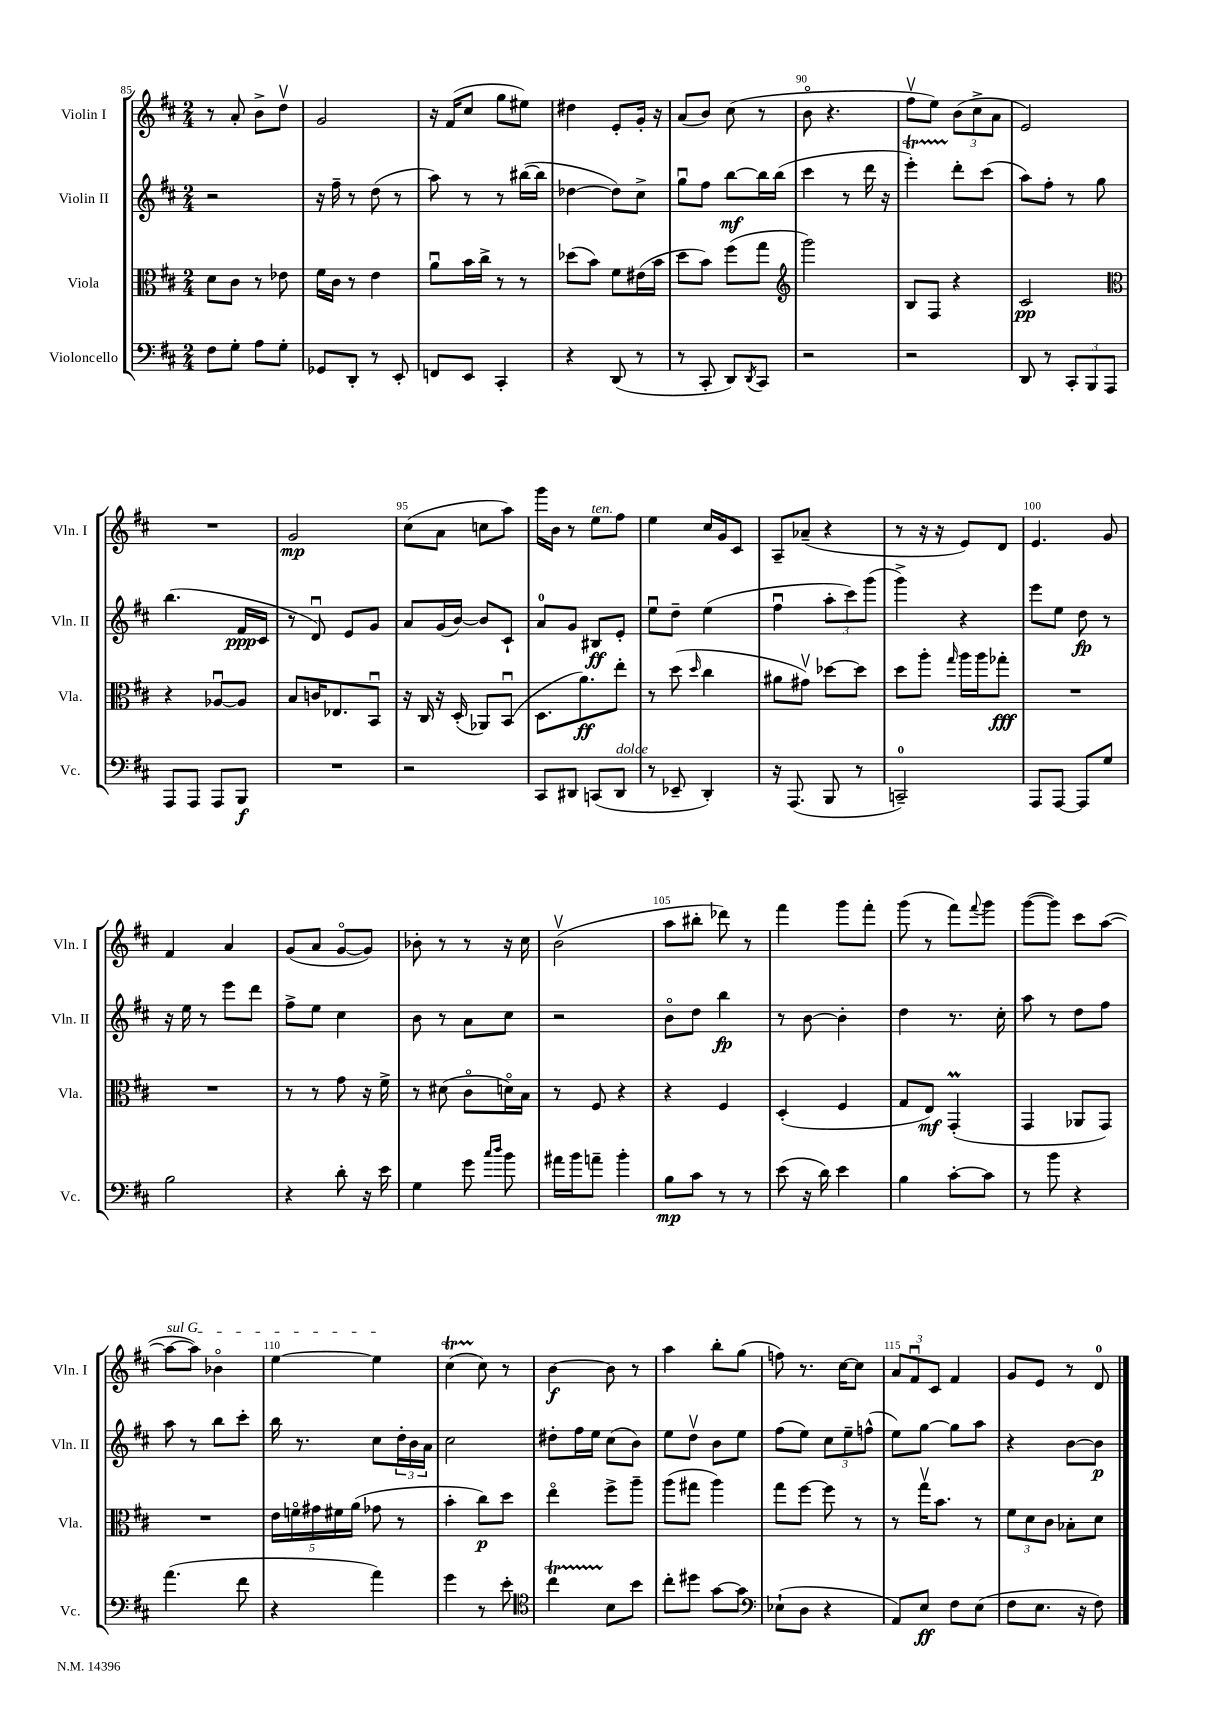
<<
\new StaffGroup <<
\new Staff = "s0" \with { instrumentName = "Violin I" shortInstrumentName = "Vln. I" } {
    \clef treble \key d \major \numericTimeSignature \time 2/4
    r8 a'8-. b'8-> d''8\upbow |
    g'2 |
    r16 fis'16( cis''8 g''8 eis''8) |
    dis''4 e'8-. g'16-. r16 |
    a'8( b'8) cis''8( r8 |
    b'8\flageolet r4. |
    fis''8\upbow e''8) \tuplet 3/2 { b'8( cis''8-> a'8 } |
    e'2) |
    R2 |
    g'2\mp |
    cis''8( a'8 c''8 a''8) |
    g'''16 b'16 r8 e''8^\markup { \italic "ten." } fis''8 |
    e''4 cis''16 g'16 cis'8 |
    a8-- aes'8--( r4 |
    r8 r16 r16 e'8) d'8 |
    e'4. g'8 |
    fis'4 a'4 |
    g'8( a'8 g'8~\flageolet g'8) |
    bes'8-. r8 r8 r16 cis''16 |
    b'2\upbow( |
    a''8 bis''8-. des'''8) r8 |
    fis'''4 g'''8 fis'''8-. |
    g'''8( r8 fis'''8) \appoggiatura { fis'''8 } g'''8 |
    g'''8~( g'''8) cis'''8 a''8~( |
    \once \override TextSpanner.bound-details.left.text = \markup { \italic "sul G" } a''8~\startTextSpan a''8) bes'4\flageolet |
    e''4~ e''4\stopTextSpan |
    cis''4\startTrillSpan( cis''8\stopTrillSpan) r8 |
    b'4~\f b'8 r8 |
    a''4 b''8-. g''8( |
    f''8) r8. cis''16~ cis''8 |
    \tuplet 3/2 { a'8 fis'8\downbow cis'8 } fis'4 |
    g'8 e'8 r8 d'8-0 \bar "|." |
}
\new Staff = "s1" \with { instrumentName = "Violin II" shortInstrumentName = "Vln. II" } {
    \clef treble \key d \major \numericTimeSignature \time 2/4
    r2 |
    r16 fis''16-- r8 d''8( r8 |
    a''8) r8 r8 bis''16~( bis''16 |
    des''4~ des''8) cis''8-> |
    g''8\downbow fis''8 b''8~\mf b''16 b''16( |
    cis'''4 r8 d'''16 r16 |
    e'''4-.\startTrillSpan) d'''8-.\stopTrillSpan cis'''8( |
    a''8) fis''8-. r8 g''8 |
    b''4.( fis'16\ppp cis'16 |
    r8 d'8\downbow) e'8 g'8 |
    a'8 g'16( b'16~) b'8 cis'8-! |
    a'8-0 g'8 bis8\ff e'8-. |
    e''8\downbow d''8-- e''4( |
    fis''4\downbow \tuplet 3/2 { a''8-. cis'''8) g'''8( } |
    g'''4->) r4 |
    e'''8 e''8 d''8\fp r8 |
    r16 e''16 r8 e'''8 d'''8 |
    fis''8-> e''8 cis''4 |
    b'8 r8 a'8 cis''8 |
    r2 |
    b'8\flageolet d''8 b''4\fp |
    r8 b'8~ b'4-. |
    d''4 r8. cis''16-. |
    a''8 r8 d''8 fis''8 |
    a''8 r8 b''8 cis'''8-. |
    b''16 r8. cis''8 \tuplet 3/2 { d''16-. b'16 a'16 } |
    cis''2 |
    dis''8-. fis''16 e''16 cis''8( b'8) |
    e''8 d''8\upbow b'8 e''8 |
    fis''8( e''8) \tuplet 3/2 { cis''8 e''8-- f''8-^( } |
    e''8) g''8~ g''8 a''8 |
    r4 b'8~ b'8\p \bar "|." |
}
\new Staff = "s2" \with { instrumentName = "Viola" shortInstrumentName = "Vla." } {
    \clef alto \key d \major \numericTimeSignature \time 2/4
    d'8 cis'8 r8 ees'8 |
    fis'16 cis'16 r8 e'4 |
    a'8\downbow b'16 cis''16-> r8 r8 |
    des''8( b'8) fis'8 eis'16( b'16 |
    d''8 b'8) fis''8( g''8 |
    \clef treble g'''2) |
    b8 fis8 r4 |
    cis'2\pp |
    \clef alto r4 aes8~\downbow aes8 |
    b8 c'16 ees8. b,8\downbow |
    r16 cis16 r16 d16-.( aes,8) b,8\downbow( |
    d8. a'8.\ff) e''8-. |
    r8 d''8( \grace { d''16 } cis''4 |
    ais'8 gis'8\upbow) des''8~ des''8 |
    d''8 a''8-. \grace { g''16 } a''16 a''16 ges''8-.\fff |
    R2 |
    R2 |
    r8 r8 g'8 r16 fis'16-> |
    r8 dis'8( cis'8\flageolet d'16\flageolet) b16 |
    r8 fis8 r4 |
    r4 fis4 |
    d4-.( fis4 |
    g8 e8\mf) g,4-.\prall( |
    g,4 aes,8 g,8) |
    R2 |
    \tuplet 5/4 { e'16 f'16\flageolet gis'16 fis'16 a'16( } ges'8 r8 |
    b'4-. cis''8\p) d''8 |
    e''4\flageolet fis''8-> a''8-- |
    a''8( gis''8 a''4) |
    g''8 fis''8~ fis''8 r8 |
    r8 g''16\upbow b'8. r8 |
    \tuplet 3/2 { fis'8 d'8 cis'8 } bes8-. d'8 \bar "|." |
}
\new Staff = "s3" \with { instrumentName = "Violoncello" shortInstrumentName = "Vc." } {
    \clef bass \key d \major \numericTimeSignature \time 2/4
    fis8 g8-. a8 g8-. |
    ges,8 d,8-. r8 e,8-. |
    f,8 e,8 cis,4-. |
    r4 d,8( r8 |
    r8 cis,8-. d,8) \acciaccatura { d,8 } cis,8 |
    r2 |
    r2 |
    d,8 r8 \tuplet 3/2 { cis,8-. b,,8 a,,8 } |
    a,,8 a,,8 a,,8 b,,8\f |
    R2 |
    r2 |
    cis,8 dis,8 c,8( dis,8^\markup { \italic "dolce" } |
    r8 ees,8-- d,4-.) |
    r16 a,,8.( b,,8 r8 |
    c,2-0--) |
    a,,8 a,,8~ a,,8 g8 |
    b2 |
    r4 d'8-. r16 e'16 |
    g4 g'8 \grace { cis''16 d''16 } b'8 |
    ais'16 b'16 a'8-- b'4-. |
    b8\mp cis'8 r8 r8 |
    e'8( r16 d'16) e'4 |
    b4 cis'8~-. cis'8 |
    r8 b'8 r4 |
    a'4.( fis'8 |
    r4 a'4) |
    g'4 r8 e'8-. |
    \clef tenor cis''4\startTrillSpan b8\stopTrillSpan b'8 |
    cis''8-. dis''8 g'8~ g'8 |
    \clef bass ees8-!( d8 r4 |
    a,8) e8\ff fis8 e8( |
    fis8 e8. r16 fis8) \bar "|." |
}
>>
>>
\layout { \context { \Score currentBarNumber = #85 \override BarNumber.break-visibility = ##(#f #t #t) barNumberVisibility = #(every-nth-bar-number-visible 5) } }
